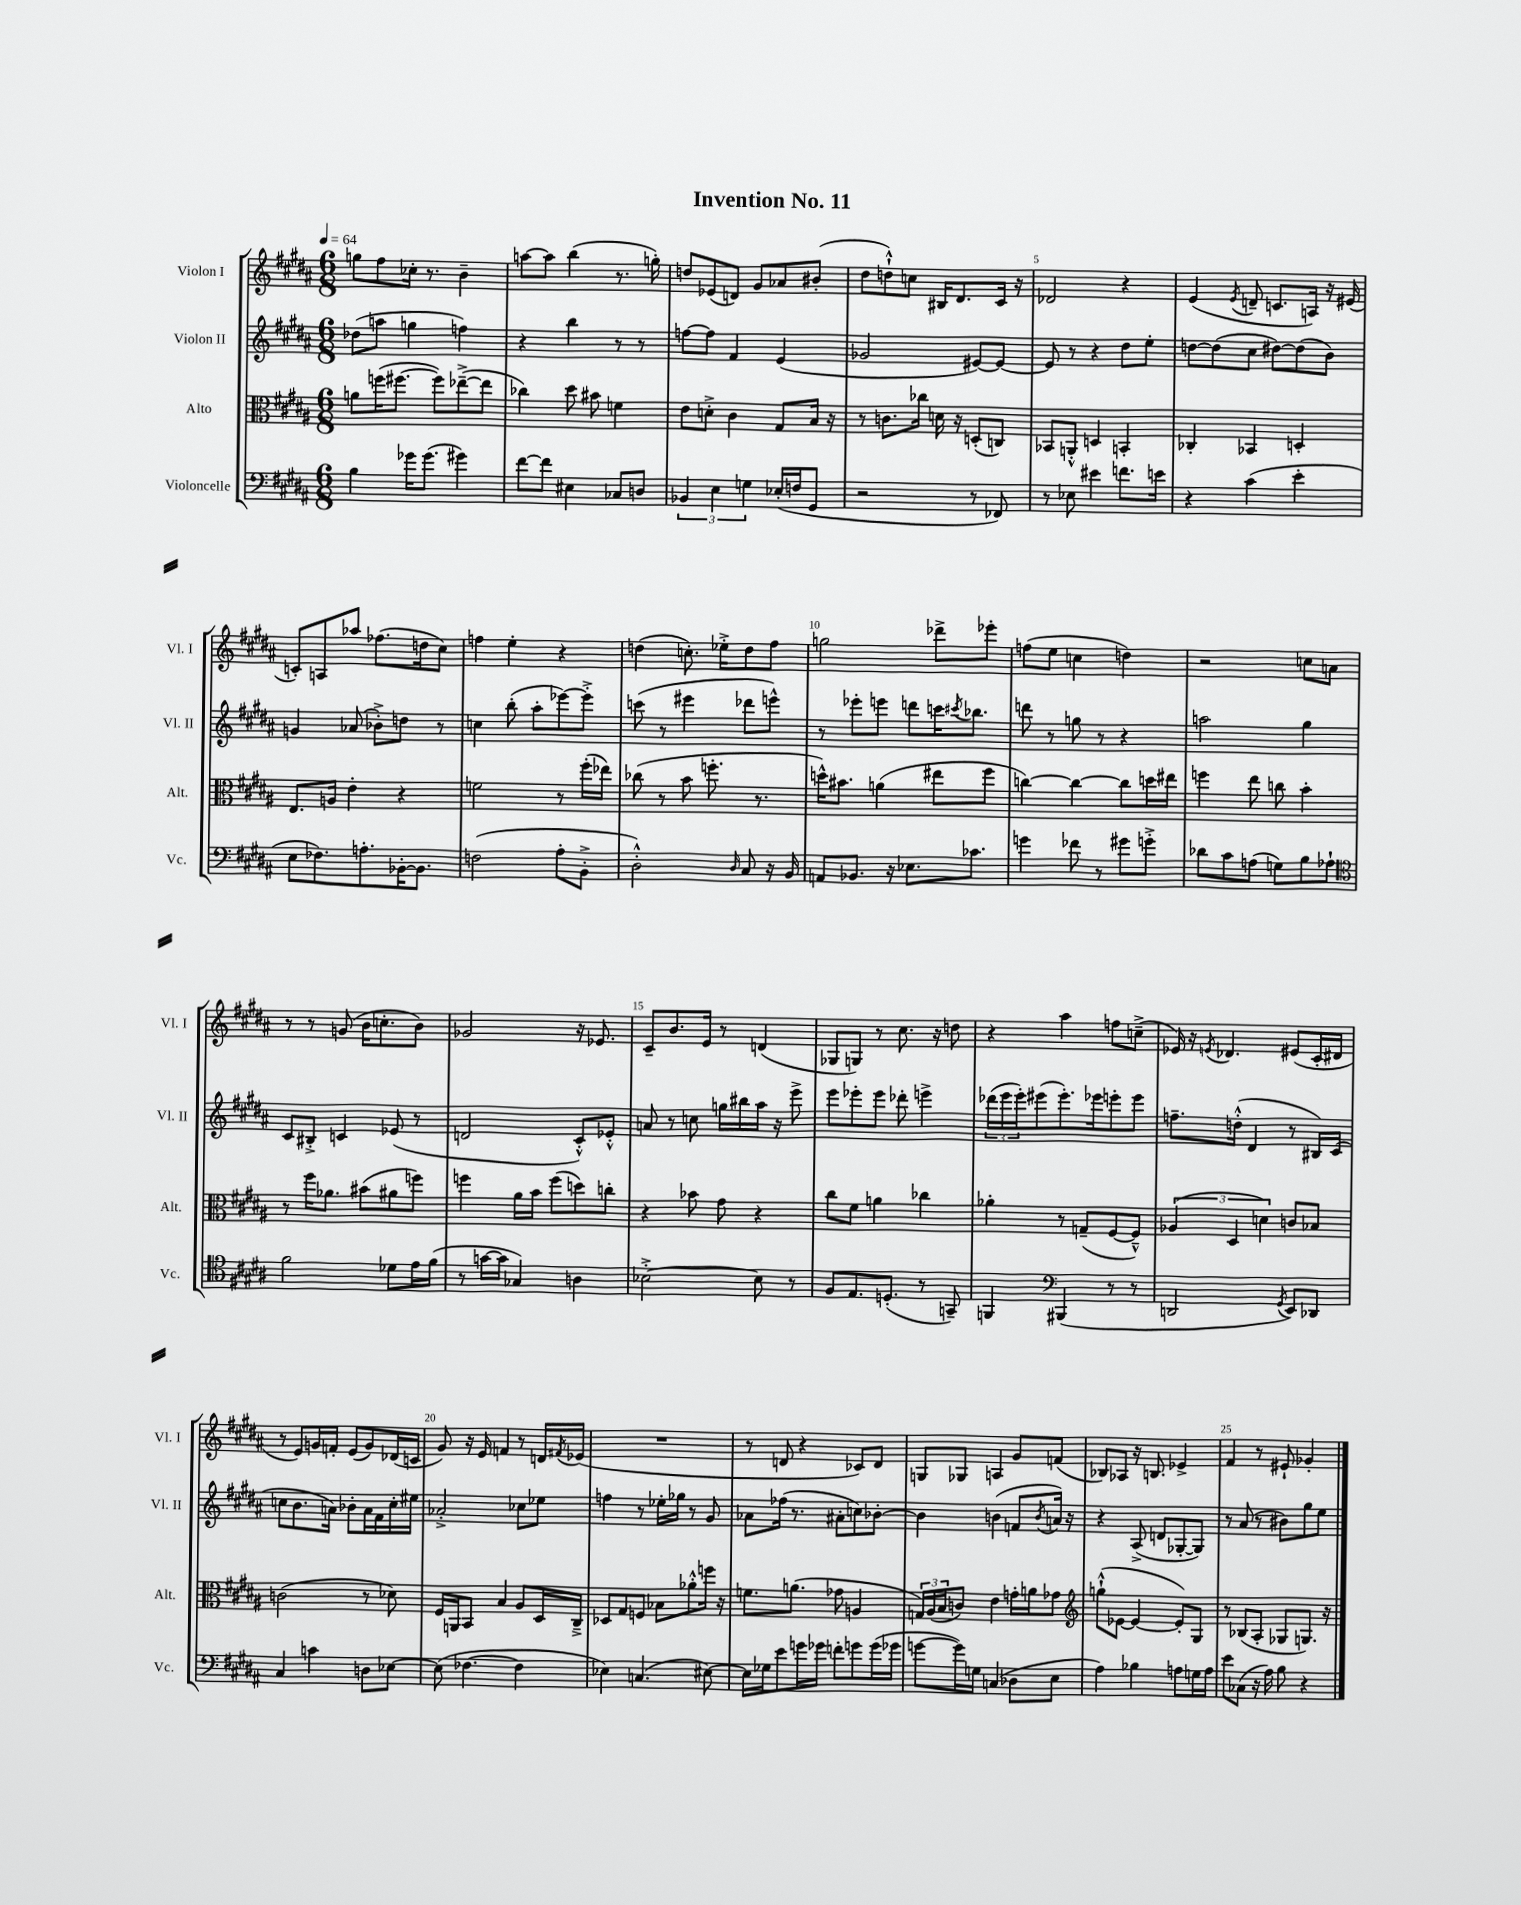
\header { title = "Invention No. 11" }
<<
\new StaffGroup <<
\new Staff = "s0" \with { instrumentName = "Violon I" shortInstrumentName = "Vl. I" } {
    \clef treble \key b \major \numericTimeSignature \time 6/8 \tempo 4 = 64
    g''8 fis''8 ces''16-. r8. b'4-- |
    a''8~ a''8 b''4( r8. g''16-.) |
    d''8 ees'8( d'8) gis'8 aes'8 bis'8-.( |
    dis''8 d''8-!-^) c''8 bis16 dis'8. cis'16 r16 |
    des'2 r4 |
    e'4( \acciaccatura { e'8 } d'8-- c'8. a16) r16 eis'16( |
    c'8-.) a8 aes''8 fes''8.( d''16 cis''8) |
    f''4 e''4-. r4 |
    d''4( c''8.-.) ees''16-.-> d''8 fis''8 |
    g''2 des'''8-> ees'''8-. |
    f''8( e''8 c''4 d''4) |
    r2 c''8 a'8 |
    r8 r8 g'8( b'16 c''8.-. b'8) |
    ges'2 r16 ees'8. |
    cis'8-- b'8. e'16 r8 d'4( |
    ges8 g8) r8 cis''8. r16 d''8 |
    r4 ais''4 f''8 c''8--->( |
    ees'16) r16 \acciaccatura { e'8 } des'4. eis'8( cis'16-. dis'16 |
    r8 e'8) g'16 f'16-. e'8( g'8) des'16( c'16 |
    gis'8) r16 e'16 f'4 r8 d'16 \acciaccatura { fis'8 } ees'16( |
    R2. |
    r8 d'8 r4 ces'8) d'8 |
    g8 ges8 a4 gis'8 f'8( |
    bes8) aes8 r16 b8. ees'4-> |
    fis'4 r8 eis'8-! ges'4-. \bar "|." |
}
\new Staff = "s1" \with { instrumentName = "Violon II" shortInstrumentName = "Vl. II" } {
    \clef treble \key b \major \numericTimeSignature \time 6/8
    des''8( a''8 g''4 f''4) |
    r4 b''4 r8 r8 |
    f''8~ f''8 fis'4 e'4( |
    ges'2 eis'8~) eis'8~ |
    eis'8 r8 r4 dis''8 e''8-. |
    d''8~ d''8( cis''8 dis''8~) dis''8( b'8) |
    g'4 aes'8( bes'8-.->) d''8 r8 |
    c''4 b''8-.( ais''8-. ees'''8~) ees'''8-.-> |
    c'''8( r8 eis'''4 des'''8 e'''8-^) |
    r8 ees'''8-. e'''8 d'''8 c'''16 \acciaccatura { cis'''8 } bes''8. |
    d'''8 r8 g''8 r8 r4 |
    a''2 gis''4 |
    cis'8 bis8-.-> c'4 ees'8( r8 |
    d'2 cis'8-.-^) ees'8-.-^ |
    a'8 r8 c''8 g''16 bis''16 ais''16 r16 e'''8-> |
    e'''8 ees'''8-. ees'''8 des'''8-. e'''4-> |
    \tuplet 3/2 { des'''16( e'''16 e'''16-.) } eis'''8( eis'''8.-.) ees'''16 e'''8-. e'''8 |
    f''8.-- d''16-.-^( dis'4 r8 bis16) cis'16( |
    c''8 b'8. a'16) bes'8-. a'16 fis'16 c''16-. eis''16 |
    aes'2-.-> ces''8 ees''8 |
    f''4 r8 ees''16-. ges''16 r8 gis'8 |
    aes'8 fes''16( r8. ais'8-. c''8) bes'8~-. |
    bes'4 b'4( f'8 \acciaccatura { b'8 } a'16) r16 |
    r4 ais8->( d'8 ges8~-. ges8) |
    r8 ais'8( r8 bis'8) gis''8 e''8 \bar "|." |
}
\new Staff = "s2" \with { instrumentName = "Alto" shortInstrumentName = "Alt." } {
    \clef alto \key b \major \numericTimeSignature \time 6/8
    a'8 f''16( fis''8.~ fis''8) ees''8~--->( ees''8 |
    ces''4) dis''8 bis'8 f'4 |
    e'8 d'8-.-> cis'4 gis8 b16 r16 |
    r8 c'8. ces''16 d'16 r16 d8-.( c8) |
    bes,8 a,8-.-^ d4 b,4-. |
    ces4-. bes,4 d4-. |
    e8. a16 e'4-. r4 |
    f'2 r8 fis''16-.( ees''16) |
    ces''8( r8 b'8 f''8.-. r8. |
    d''16-^) bis'8. a'4( eis''8 fis''8 |
    c''4~) c''4~ c''8 d''16 eis''16 |
    f''4 e''8 c''8 b'4-. |
    r8 fis''16 aes'8. bis'8( ais'8 f''8) |
    f''4 ais'16 b'16 f''8( d''8) c''8-. |
    r4 bes'8 gis'8 r4 |
    cis''8 fis'8 a'4 ces''4 |
    aes'4-. r8 g8--( fis8~ fis8---^) |
    \tuplet 3/2 { aes4( dis4 d'4) } c'8 bes8 |
    c'2( r8 des'8) |
    fis16 a,16 b,8 b4 ais8 dis16 cis16---> |
    des8 gis8 f8 bes8 aes'8-.-^ f''16 r16 |
    f'8. a'8.( ges'8 a4 |
    \tuplet 3/2 { g16) ais16( b16 } c'8) e'4 g'16-. a'16 ges'8 |
    \clef treble g''8-!-^( ees'8~ ees'4~ ees'8-.) gis8 |
    r8 bes8( ais8-. ges8 g8.) r16 \bar "|." |
}
\new Staff = "s3" \with { instrumentName = "Violoncelle" shortInstrumentName = "Vc." } {
    \clef bass \key b \major \numericTimeSignature \time 6/8
    b4 ges'16 ges'8.( gis'4) |
    fis'8~ fis'8 eis4 ces8 d8 |
    \tuplet 3/2 { bes,4 e4 g4 } ees16-.( f16 gis,8 |
    r2 r8 fes,8) |
    r8 ees8 eis'4 f'8. e'16 |
    r4 cis'4( e'4-. |
    e8 fes8.) a8.-. bes,16~-. bes,8. |
    f2( ais8-. b,8-.-> |
    dis2-.-^) \grace { dis16 } cis8 r16 b,16 |
    a,8 bes,8. r16 ees8. ces'8. |
    g'4 fes'8 r8 gis'8 g'8-.-> |
    des'8 cis'8 a8( g8) b8 aes8-! |
    \clef tenor fis'2 des'8 e'16 fis'16( |
    r8 g'16~ g'16 ges4) a4 |
    bes2~-.-> bes8 r8 |
    fis8 e8. d8.-.( r8 g,8--) |
    f,4 \clef bass bis,,4( r8 r8 |
    d,2 \acciaccatura { gis,8 } e,8) des,8 |
    cis4 c'4 d8 ees8~ |
    ees8( fes4.~ fes4 |
    ees4) c4.( eis8~) |
    eis16 ges16 e'8 g'16 ges'16 f'8-. g'8 g'16( ges'16 |
    g'8~ g'16) g16 c4( des8 e8 |
    ais4) bes4 a8 g16 a16 |
    e'8 ces8( r16 ais16) b8 r4 \bar "|." |
}
>>
>>
\layout { \context { \Score \override BarNumber.break-visibility = ##(#f #t #t) barNumberVisibility = #(every-nth-bar-number-visible 5) } }
